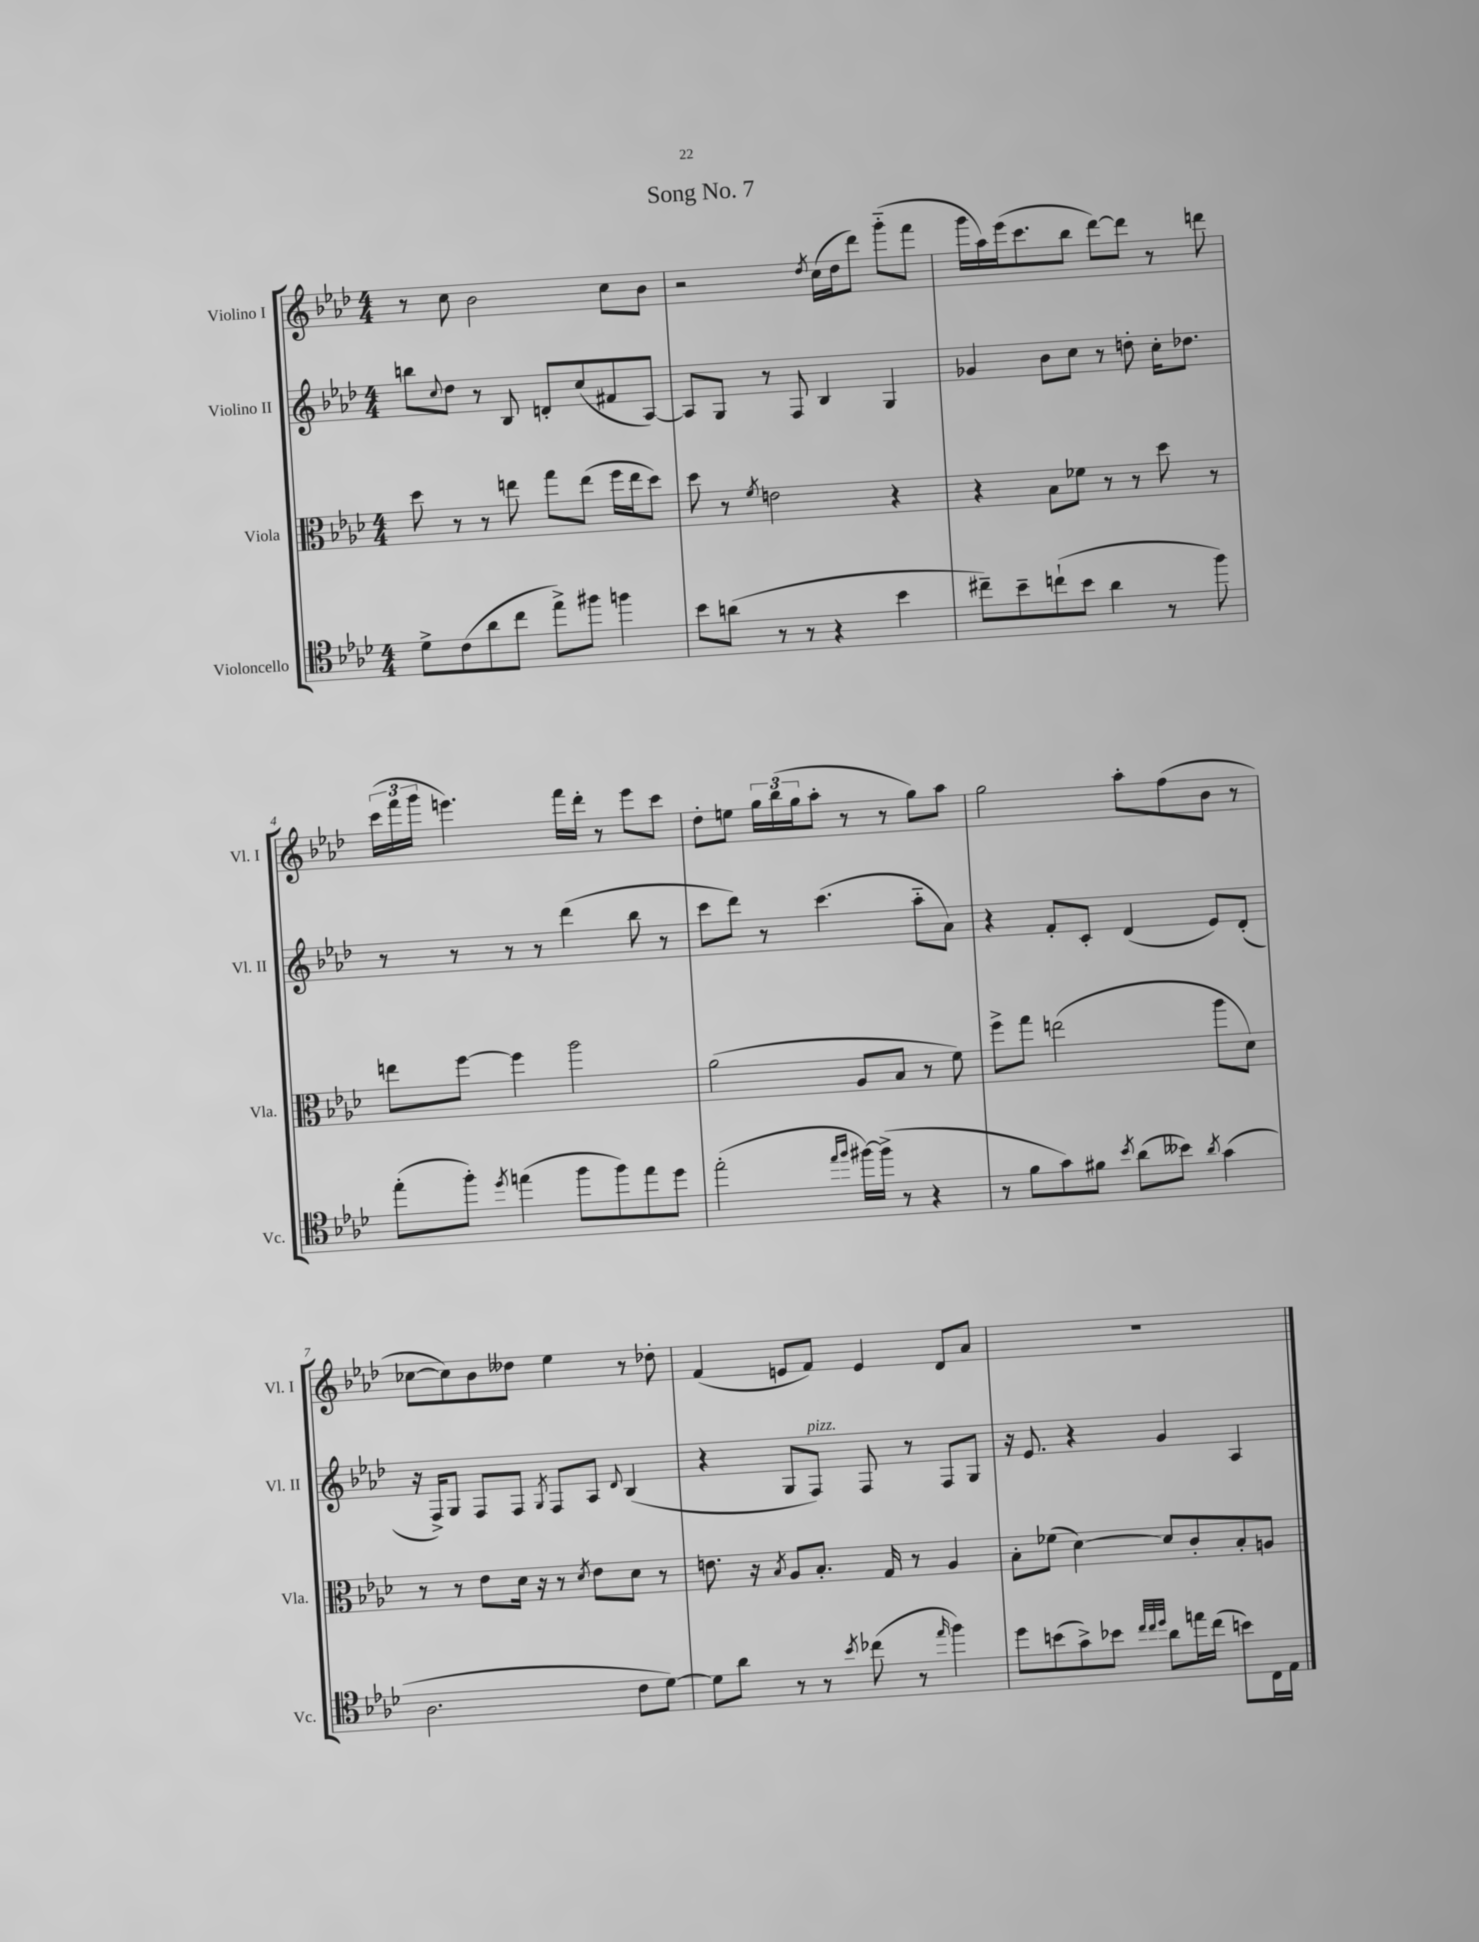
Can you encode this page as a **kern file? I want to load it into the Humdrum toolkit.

**kern	**kern	**kern	**kern
*staff4	*staff3	*staff2	*staff1
*clefC4	*clefC3	*clefG2	*clefG2
*k[b-e-a-d-]	*k[b-e-a-d-]	*k[b-e-a-d-]	*k[b-e-a-d-]
*M4/4	*M4/4	*M4/4	*M4/4
8d-^	8dd-	8bb	8r
.	.	8qqcc	.
(8c	8r	8dd-	8cc
8a-	8r	8r	2b-
8cc	8ee	8B-	.
8ee-^)	8gg	8d'	.
8ff#	(8ee	(8cc	.
4ff	16ff	8f#	8cc
.	16ee	.	.
.	8dd-)	[8A-)	8b-
=	=	=	=
8b-	8dd-	8A-]	2r
(8a	8r	8G	.
.	8qf	.	.
8r	2e	8r	.
8r	.	8F	.
.	.	.	8qdd-
4r	.	4B-	(16cc
.	.	.	16dd-
.	.	.	8ddd-)
4b-	4r	4G	(8ggg'~
.	.	.	8fff
=	=	=	=
8cc#~)	4r	4g-	16ggg
.	.	.	16aa-)
8b-~	.	.	(16eee-
.	.	.	8.ccc
(8cc`	8B-	8b-	.
8b-	8f-	8cc	8bb-
4a-	8r	8r	[8ddd-)
.	8r	8dd'	8ddd-]
8r	8dd-	16cc'	8r
.	.	8.dd-	.
8ff)	8r	.	8ddd
=	=	=	=
(8ee-'	8ee	8r	(24ccc
.	.	.	24fff
.	.	.	24ggg
8ff')	[8ff	8r	4.eee)
8qdd-	.	.	.
(4ee	4ff]	8r	.
.	.	8r	.
8ff	2aa-	(4ddd-	16fff
.	.	.	16ddd-'
8ff)	.	.	8r
8ee	.	8bb-	8eee
8dd-	.	8r	8ccc
=	=	=	=
(2ee-'	(2a-	8ccc	8dd-'
.	.	8ddd-)	8ee
.	.	8r	24gg
.	.	.	(24bb-
.	.	.	24gg
.	.	(4.ccc	8aa-'
16qqee-	.	.	.
16qqff	.	.	.
[16ff#)	8A-	.	8r
(16ff#^]	.	.	.
8r	8B-	.	8r
4r	8r	8aa-'~	8gg)
.	8f)	8a-)	8aa-
=	=	=	=
8r	8ff^	4r	2gg
8f	8gg	.	.
8g)	(2ee	8f'	.
8f#	.	8c'	.
8qb-	.	.	.
(8a-	.	(4d-	8aa-'
8b--)	.	.	(8ff
8qa-	.	.	.
(4g	8aa-	8e-)	8b-
.	8d-)	(8d-'	8r
=	=	=	=
2.A-	8r	16r	[8cc-
.	.	16F^)	.
.	8r	8G	8cc-])
.	8e-	8F	8b-
.	16d-	8F	8dd--
.	16r	.	.
.	.	8qG	.
.	8r	8F	4ee-
.	8qd-	.	.
.	8e-	8A-	.
.	.	8qqd-	.
8c	8d-	(4B-	8r
[8d-)	8r	.	8dd-'
=	=	=	=
8d-]	8.e	4r	(4f
8a-	.	.	.
.	16r	.	.
.	8qB-	.	.
8r	8A-	8G	8e
8r	8.B-'	8F)	8f)
8qb-	.	.	.
(8cc-	.	8F	4e
.	16G	.	.
8r	8r	8r	.
16qqee-	.	.	.
4ff)	4A-	8F	8d-
.	.	8G	8a-
=	=	=	=
8dd-	8B-'	16r	1r
.	.	8.e-	.
(8b	(8f-	.	.
8g^)	[4d-)	4r	.
8b-	.	.	.
32qqcc	.	.	.
32qqcc	.	.	.
32qqdd-	.	.	.
8a-	8d-]	4g	.
16ee	8c'	.	.
(16cc	.	.	.
8b)	8B-'	4A-	.
16C	8A	.	.
16E-	.	.	.
==	==	==	==
*-	*-	*-	*-
